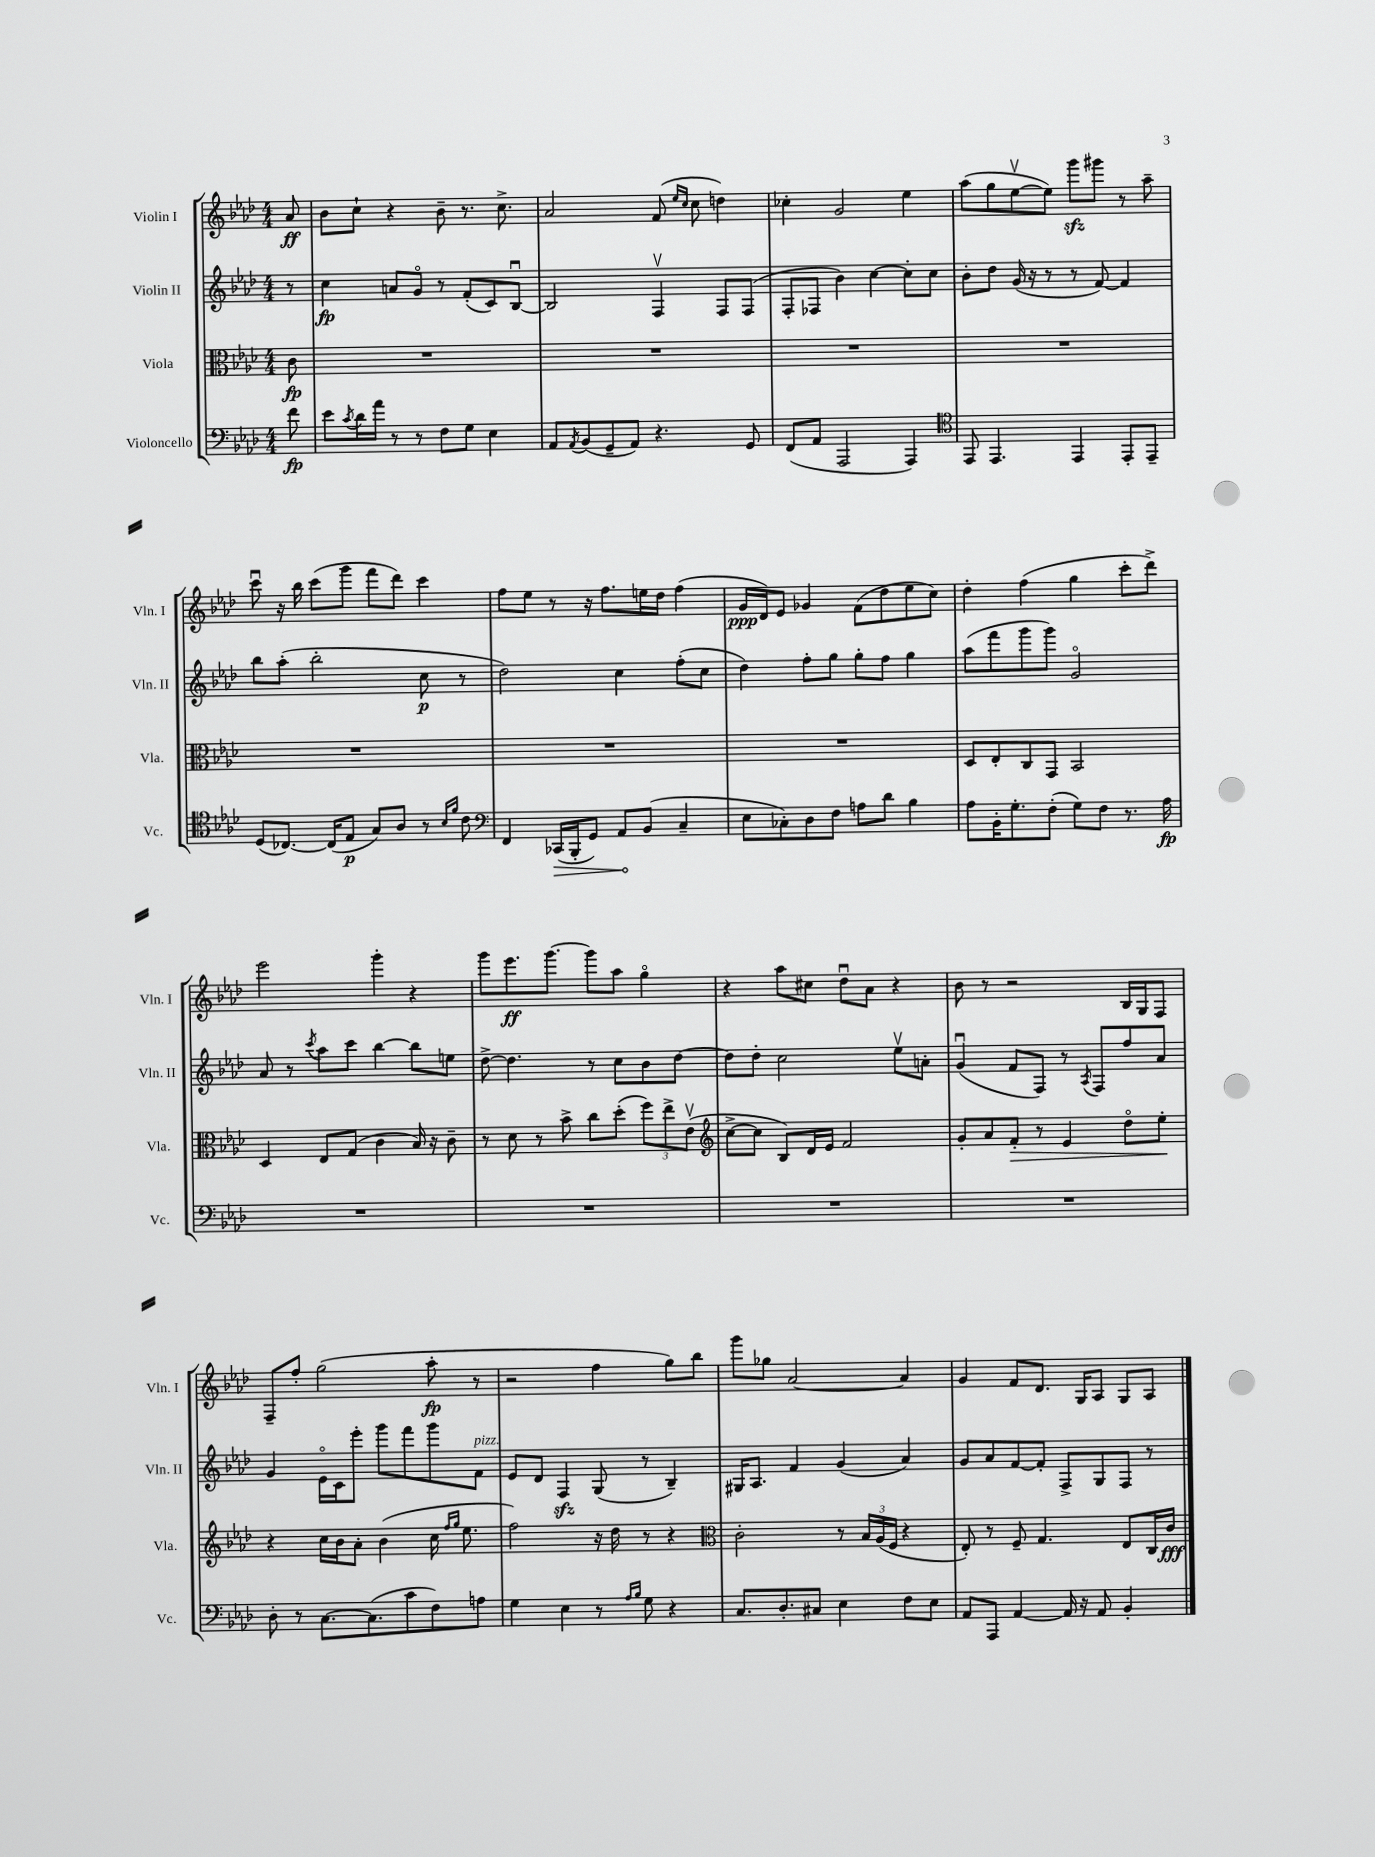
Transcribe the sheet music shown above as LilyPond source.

<<
\new StaffGroup <<
\new Staff = "s0" \with { instrumentName = "Violin I" shortInstrumentName = "Vln. I" } {
    \clef treble \key aes \major \numericTimeSignature \time 4/4 \partial 8
    aes'8\ff |
    bes'8 c''8-! r4 bes'8-- r8. c''8.-> |
    aes'2 f'8( \grace { ees''16 c''16 } c''8 d''4) |
    ces''4-. g'2 ees''4 |
    aes''8( g''8 ees''8~\upbow ees''8) g'''8\sfz gis'''8 r8 aes''8-- |
    c'''8\downbow r16 bes''16 c'''8( g'''8 f'''8 des'''8) c'''4 |
    f''8 ees''8 r8 r16 f''8. e''16 des''16 f''4( |
    g'16\ppp des'16) ees'8 ges'4 f'8( des''8 ees''8 c''8) |
    des''4-. f''4( g''4 c'''8-. des'''8->) |
    ees'''2 g'''4-. r4 |
    g'''8 ees'''8.\ff g'''8.~ g'''8 aes''8 g''4\flageolet |
    r4 aes''8 cis''8 des''8\downbow aes'8 r4 |
    bes'8 r8 r2 bes16 g16 f8 |
    f8-- f''8-. g''2( aes''8-.\fp r8 |
    r2 f''4 g''8) bes''8 |
    g'''8 ges''8 aes'2~ aes'4 |
    g'4 f'8 des'8. g16 aes8 g8 aes8 \bar "|." |
}
\new Staff = "s1" \with { instrumentName = "Violin II" shortInstrumentName = "Vln. II" } {
    \clef treble \key aes \major \numericTimeSignature \time 4/4 \partial 8
    r8 |
    c''4\fp a'8 g'8\flageolet r8 f'8-.( c'8) bes8~\downbow |
    bes2 f4\upbow f8 f8( |
    f8-. fes8 bes'4) c''4~ c''8-. c''8 |
    bes'8-. des''8 g'16( r16 r8 r8 f'8~) f'4 |
    bes''8 aes''8-.( bes''2-. c''8\p r8 |
    des''2) c''4 f''8-.( c''8 |
    des''4) f''8-. g''8 g''8-. f''8 g''4 |
    aes''8( f'''8 g'''8 g'''8) g'2\flageolet |
    aes'8 r8 \acciaccatura { c'''8 } aes''8 c'''8 bes''4~ bes''8 e''8 |
    des''8~-> des''4. r8 c''8 bes'8 des''8~ |
    des''8 des''8-. c''2 ees''8\upbow a'8-. |
    g'4\downbow( f'8 f8) r8 \acciaccatura { aes8 } f8 f''8 aes'8 |
    g'4 ees'16\flageolet c'16 ees'''8-. g'''8 f'''8 g'''8 f'8^\markup { \italic "pizz." } |
    ees'8 des'8 f4\sfz g8( r8 bes4--) |
    gis16 aes8. f'4 g'4( aes'4) |
    g'8 aes'8 f'8~ f'8-. f8-> g8 f8 r8 \bar "|." |
}
\new Staff = "s2" \with { instrumentName = "Viola" shortInstrumentName = "Vla." } {
    \clef alto \key aes \major \numericTimeSignature \time 4/4 \partial 8
    c'8\fp |
    R1 |
    R1 |
    R1 |
    R1 |
    R1 |
    R1 |
    R1 |
    des8 ees8-. c8 g,8 bes,2 |
    des4 ees8 g8( c'4 bes16) r16 c'8-- |
    r8 des'8 r8 bes'8-> c''8 des''8-.( \tuplet 3/2 { f''8) ees''8-> ees'8\upbow( } |
    \clef treble c''8~-> c''8 bes8) des'16 ees'16 f'2 |
    g'8-. aes'8 f'8-.\> r8 ees'4 des''8\flageolet ees''8-.\! |
    r4 c''16 bes'16 aes'8-. bes'4( c''16 \grace { f''16 g''16 } ees''8. |
    f''2) r16 des''16 r8 r4 |
    \clef alto c'2-. r8 \tuplet 3/2 { bes16 aes16( f16 } r4 |
    ees8-.) r8 f8-- g4. ees8 c16 c'16\fff \bar "|." |
}
\new Staff = "s3" \with { instrumentName = "Violoncello" shortInstrumentName = "Vc." } {
    \clef bass \key aes \major \numericTimeSignature \time 4/4 \partial 8
    f'8\fp |
    ees'8 \acciaccatura { c'8 } des'16 aes'16 r8 r8 f8 g8 ees4 |
    aes,8 \acciaccatura { aes,8 } bes,8( g,8-- aes,8) r4. g,8 |
    f,8( aes,8 aes,,2 aes,,4) |
    \clef tenor ees,8 ees,4. ees,4 ees,8-. ees,8-- |
    des8( ces8.~) ces16( ees8\p g8) aes8 r8 \grace { bes16 f'16 } c'8 |
    \clef bass f,4 \once \override Hairpin.circled-tip = ##t ces,16\>( bes,,16-. g,8) aes,8\! bes,8( c4-- |
    ees8 ces8-.) des8 f8 a8 des'8 bes4 |
    aes8 bes,16-. g8.-. f8-.( g8) f8 r8. aes16\fp |
    R1 |
    R1 |
    R1 |
    R1 |
    des8-. r8 c8.~ c8.( c'8 f8) a8 |
    g4 ees4 r8 \grace { aes16 bes16 } g8 r4 |
    c8. des8.-. cis8 ees4 f8 ees8 |
    aes,8 aes,,8 aes,4~ aes,16 r16 aes,8 bes,4-. \bar "|." |
}
>>
>>
\layout { \context { \Score \remove "Bar_number_engraver" } }
